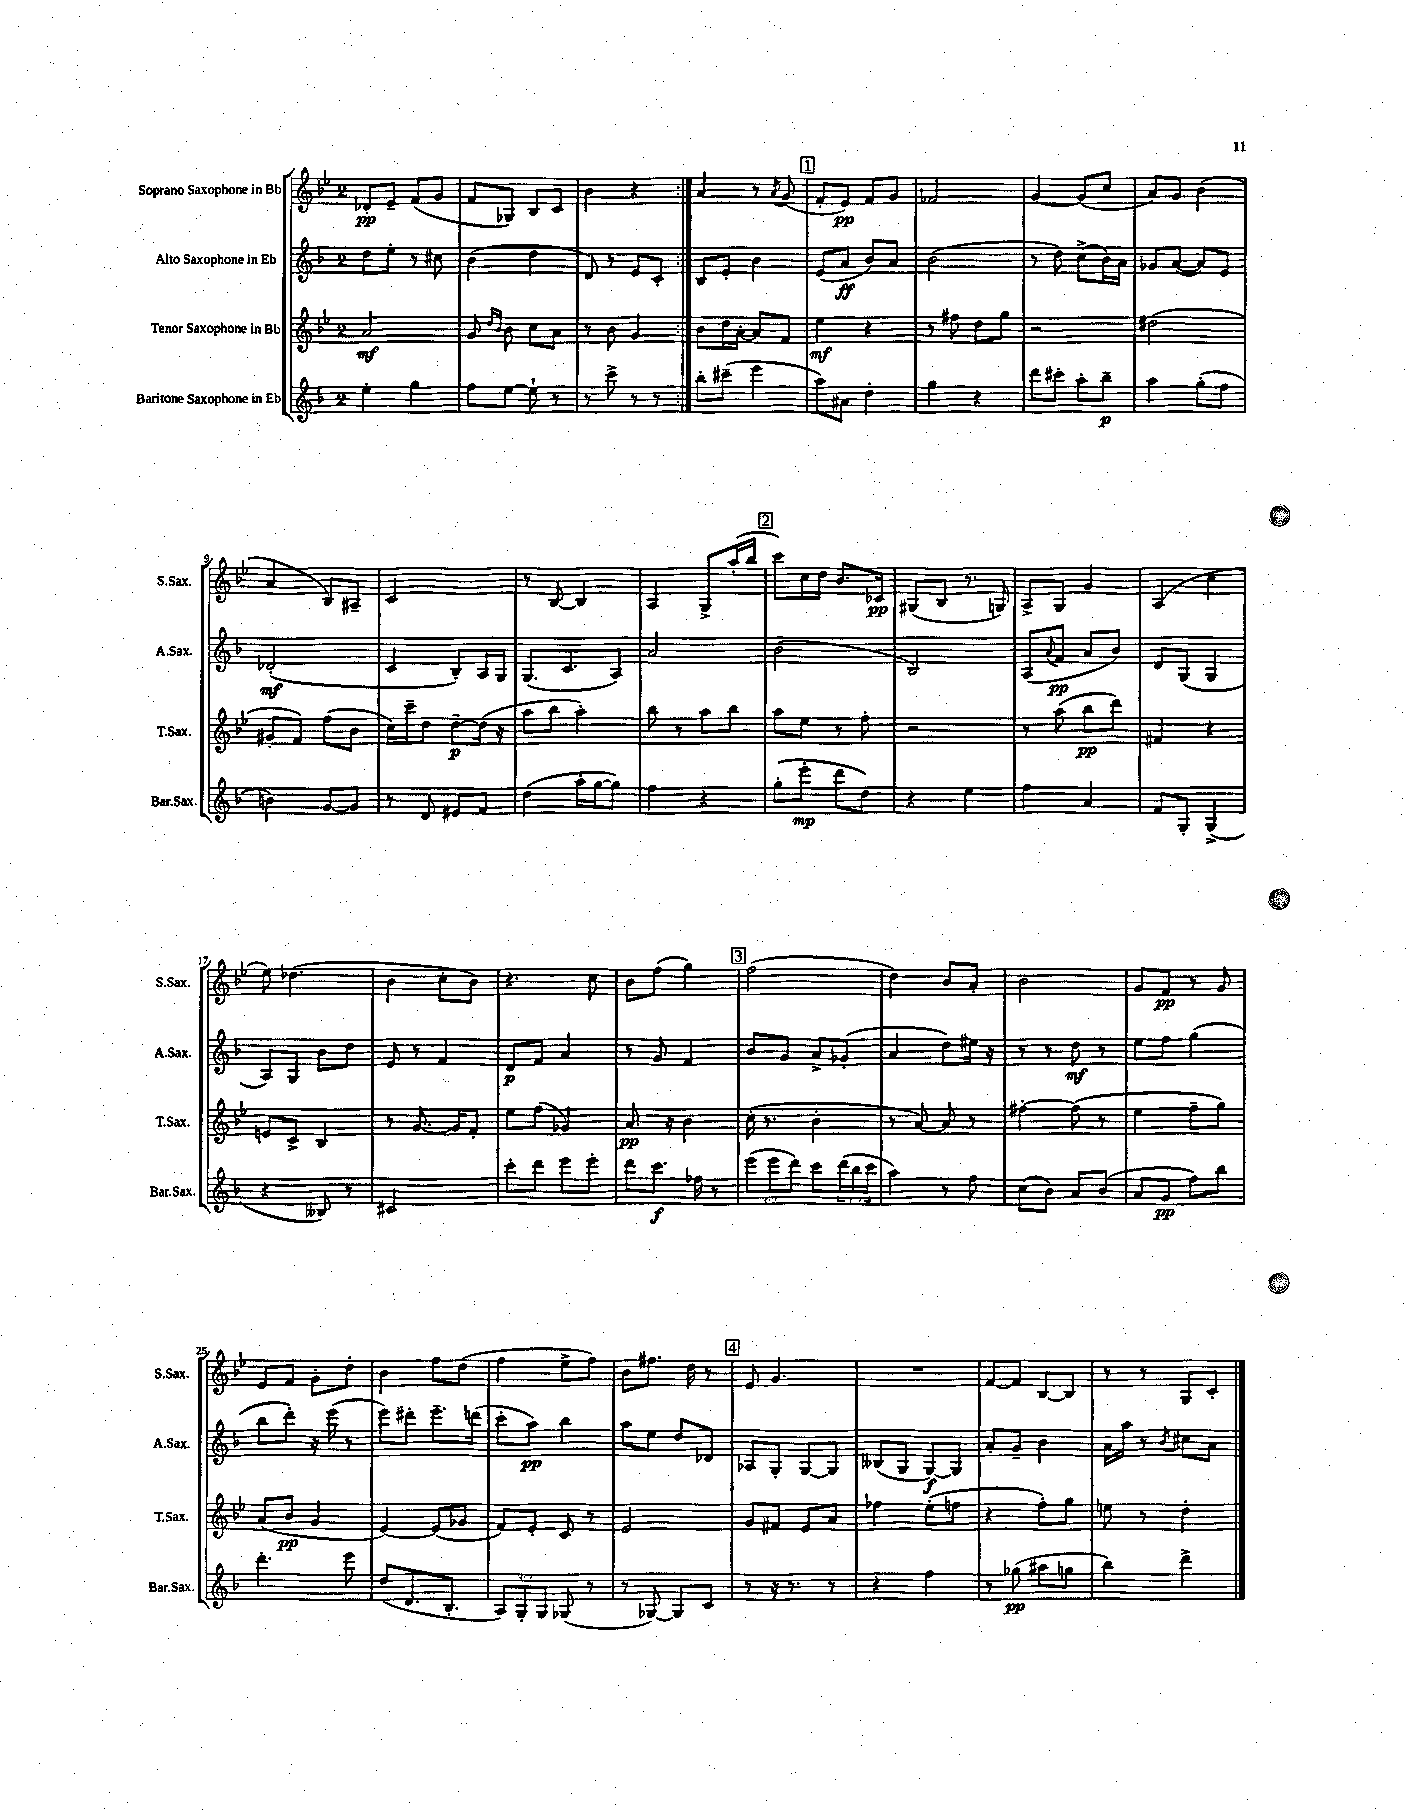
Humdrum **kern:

**kern	**dynam	**kern	**dynam	**kern	**dynam	**kern	**dynam
*part4	*part4	*part3	*part3	*part2	*part2	*part1	*part1
*staff4	*staff4	*staff3	*staff3	*staff2	*staff2	*staff1	*staff1
*I"Baritone Saxophone in Eb	*	*I"Tenor Saxophone in Bb	*	*I"Alto Saxophone in Eb	*	*I"Soprano Saxophone in Bb	*
*I'Bar.Sax.	*	*I'T.Sax.	*	*I'A.Sax.	*	*I'S.Sax.	*
*clefG2	*	*clefG2	*	*clefG2	*	*clefG2	*
*k[b-]	*	*k[b-e-]	*	*k[b-]	*	*k[b-e-]	*
*M2/4	*	*M2/4	*	*M2/4	*	*M2/4	*
=1	=1	=1	=1	=1	=1	=1	=1
4ee'\	.	2a/	mf	8dd\L	.	8d-X'/L	pp
.	.	.	.	8ee'\J	.	8e-~/J	.
4gg\	.	.	.	8r	.	(8f/L	.
.	.	.	.	8cc#X\	.	8g/J	.
=2	=2	=2	=2	=2	=2	=2	=2
8ff\L	.	8g/	.	(4b-\	.	8f/L	.
.	.	16qqdd/LL	.	.	.	.	.
.	.	16qqb-/JJ	.	.	.	.	.
[8ee\J	.	8b-\	.	.	.	8G-X/J)	.
8ee`\]	.	8cc\L	.	4dd\	.	8B-/L	.
8r	.	8a\J	.	.	.	8c/J	.
=3	=3	=3	=3	=3	=3	=3	=3
8r	.	8r	.	8d/)	.	4b-\	.
8ccc^\	.	8b-\	.	8r	.	.	.
8r	.	4g/	.	8e/L	.	4r	.
8r	.	.	.	8c'/J	.	.	.
=4:|!	=4:|!	=4:|!	=4:|!	=4:|!	=4:|!	=4:|!	=4:|!
8bb-'\L	.	8b-\L	.	8B-/L	.	4a/	.
(8ccc#X~\J	.	16dd\L	.	8e'/J	.	.	.
.	.	[16a'\JJ	.	.	.	.	.
4eee\	.	8a/L]	.	4b-\	.	8r	.
.	.	.	.	.	.	8qa/	.
.	.	8f/J	.	.	.	(8g/	.
!!LO:REH:place=s1:t=1
=5	=5	=5	=5	=5	=5	=5	=5
8aa\L)	.	4ee-\	mf	(8e/L	.	8f'/L	.
8a#X\J	.	.	.	8a/J	ff	8e-/J)	pp
4dd'\	.	4r	.	8b-/L)	.	8f/L	.
.	.	.	.	8a/J	.	8g/J	.
=6	=6	=6	=6	=6	=6	=6	=6
4gg\	.	8r	.	(2b-\	.	2f-X/	.
.	.	8ff#X\	.	.	.	.	.
4r	.	8dd\L	.	.	.	.	.
.	.	8gg\J	.	.	.	.	.
=7	=7	=7	=7	=7	=7	=7	=7
8ddd\L	.	2r	.	8r	.	[4g/	.
8ccc#X'\J	.	.	.	8dd\)	.	.	.
8aa'\L	.	.	.	(8cc^\L	.	(8g/L]	.
8bb-~\J	p	.	.	16b-\L)	.	8cc/J	.
.	.	.	.	16a\JJ	.	.	.
=8	=8	=8	=8	=8	=8	=8	=8
4aa\	.	(2dd#X\	.	8g-X/L	.	8a/L)	.
.	.	.	.	([8a/J	.	8g/J	.
(8gg'\L	.	.	.	8a/L])	.	(4b-\	.
8ff\J	.	.	.	8e/J	.	.	.
!!LO:LB:g=z
=9	=9	=9	=9	=9	=9	=9	=9
4bn\)	.	8g#X'/L	.	(2d-X'/	mf	4a/	.
.	.	8f/J)	.	.	.	.	.
[8g/L	.	(8ff\L	.	.	.	8B-/L)	.
8g/J]	.	8b-\J	.	.	.	8A#X~/J	.
=10	=10	=10	=10	=10	=10	=10	=10
8r	.	16cc\LL)	.	4c/	.	2c/	.
.	.	16ccc~\J	.	.	.	.	.
8d/	.	8dd\J	.	.	.	.	.
8e#X/L	.	[8dd~\L	p	8B-'/L)	.	.	.
8f/J	.	(16dd\Jk]	.	16A/L	.	.	.
.	.	16r	.	16G/JJ	.	.	.
=11	=11	=11	=11	=11	=11	=11	=11
(4dd\	.	8aa\L	.	(8.G/L	.	8r	.
.	.	8bb-\J	.	.	.	[8B-/	.
.	.	.	.	8.c/	.	.	.
16aa'\LL	.	4aa'\)	.	.	.	4B-/]	.
[16gg\J	.	.	.	.	.	.	.
8gg\J])	.	.	.	8A/J)	.	.	.
=12	=12	=12	=12	=12	=12	=12	=12
4ff\	.	8bb-\	.	2a/	.	4A/	.
.	.	8r	.	.	.	.	.
4r	.	8aa\L	.	.	.	8G^/L	.
.	.	8bb-\J	.	.	.	(16aa'/L	.
.	.	.	.	.	.	16bb-/JJ	.
!!LO:REH:place=s1:t=2
=13	=13	=13	=13	=13	=13	=13	=13
(8gg'\L	.	8aa\L	.	(2b-\	.	8ccc\L)	.
8eee'\J	mp	8ee-\J	.	.	.	16cc\L	.
.	.	.	.	.	.	16dd\JJ	.
8ddd\L	.	8r	.	.	.	8.b-/L	.
8dd\J)	.	8ff'\	.	.	.	.	.
.	.	.	.	.	.	16c-X/Jk	pp
=14	=14	=14	=14	=14	=14	=14	=14
4r	.	2r	.	2B-/)	.	(8G#X/L	.
.	.	.	.	.	.	8B-/J	.
4ee\	.	.	.	.	.	8.r	.
.	.	.	.	.	.	16Gn/)	.
=15	=15	=15	=15	=15	=15	=15	=15
4ff\	.	8r	.	(8A/L	.	8A^/L	.
.	.	.	.	8qqa/	.	.	.
.	.	(8aa\	.	8f/J	pp	8G/J	.
4a/	.	8bb-\L	pp	8a/L	.	4g/	.
.	.	8ddd\J)	.	8b-/J)	.	.	.
=16	=16	=16	=16	=16	=16	=16	=16
8f/L	.	4f#X/	.	8d/L	.	(4A/	.
8G'/J	.	.	.	(8G/J	.	.	.
(4G^/	.	4r	.	4G/	.	4cc\	.
!!LO:LB:g=z
=17	=17	=17	=17	=17	=17	=17	=17
4r	.	8en/L	.	8A/L)	.	8ee-\)	.
.	.	8c^/J	.	8G/J	.	(4.dd-X\	.
8B--X/)	.	4B-/	.	8b-\L	.	.	.
8r	.	.	.	8dd\J	.	.	.
=18	=18	=18	=18	=18	=18	=18	=18
2c#X/	.	8r	.	8e/	.	4b-\	.
.	.	[8.g/	.	8r	.	.	.
.	.	.	.	4f/	.	8cc'\L	.
.	.	16g/KL]	.	.	.	.	.
.	.	8f'/J	.	.	.	8b-\J)	.
=19	=19	=19	=19	=19	=19	=19	=19
8ccc'\L	.	8ee-\L	.	8d/L	p	4.r	.
8ddd\J	.	(8ff\J	.	8f/J	.	.	.
8eee\L	.	4g-X/)	.	4a/	.	.	.
8eee'\J	.	.	.	.	.	8cc\	.
=20	=20	=20	=20	=20	=20	=20	=20
8ddd\L	.	8.a/	pp	8r	.	8b-\L	.
8.ccc\J	f	.	.	8g/	.	(8ff\J	.
.	.	16r	.	.	.	.	.
.	.	4b-\	.	4f/	.	4gg\)	.
16ff-X\	.	.	.	.	.	.	.
8r	.	.	.	.	.	.	.
!!LO:REH:place=s1:t=3
=21	=21	=21	=21	=21	=21	=21	=21
(12eee\L	.	(16cc'\	.	8b-/L	.	(2ff\	.
.	.	8.r	.	.	.	.	.
12eee\	.	.	.	.	.	.	.
.	.	.	.	8g/J	.	.	.
12ddd\J)	.	.	.	.	.	.	.
8ccc\L	.	4b-'\	.	8a^/L	.	.	.
(24ddd\L	.	.	.	(8g-X'/J	.	.	.
24bb-\	.	.	.	.	.	.	.
24ccc\JJ	.	.	.	.	.	.	.
=22	=22	=22	=22	=22	=22	=22	=22
4aa\)	.	8r	.	4a/	.	4dd\)	.
.	.	[8a/)	.	.	.	.	.
8r	.	8a/]	.	8dd\L)	.	8b-/L	.
8ff\	.	8r	.	16ee#X\Jk	.	8a'/J	.
.	.	.	.	16r	.	.	.
=23	=23	=23	=23	=23	=23	=23	=23
(8cc\L	.	[4ff#X'\	.	8r	.	2b-\	.
8b-\J)	.	.	.	8r	.	.	.
8a/L	.	(8ff#\]	.	8dd\	mf	.	.
(8b-/J	.	8r	.	8r	.	.	.
=24	=24	=24	=24	=24	=24	=24	=24
8a/L	.	4ee-\	.	8ee\L	.	8g/L	.
8g/J	pp	.	.	8ff\J	.	8f/J	pp
8ff\L)	.	8ff~\L	.	(4gg\	.	8r	.
8bb-\J	.	8gg\J)	.	.	.	8g/	.
!!LO:LB:g=z
=25	=25	=25	=25	=25	=25	=25	=25
4.ddd'\	.	(8a/L	.	8bb-\L	.	8e-/L	.
.	.	8b-/J	pp	8ddd'\J)	.	8f/J	.
.	.	4g/	.	16r	.	8g'\L	.
.	.	.	.	(16eee\	.	.	.
8eee\	.	.	.	8r	.	8dd'\J	.
=26	=26	=26	=26	=26	=26	=26	=26
(8dd/L	.	[4e-/)	.	8eee\L)	.	4b-\	.
8.d/	.	.	.	8ddd#X'\J	.	.	.
.	.	(8e-/L]	.	8.eee~\L	.	8ff\L	.
8.B-'/J	.	.	.	.	.	.	.
.	.	8g-X/J	.	.	.	(8dd\J	.
.	.	.	.	(16dddn\Jk	.	.	.
=27	=27	=27	=27	=27	=27	=27	=27
12A/L)	.	8f/L)	.	8ccc'\L	.	4ff\	.
12G'/	.	.	.	.	.	.	.
.	.	8e-'/J	.	8aa\J)	pp	.	.
12G/J	.	.	.	.	.	.	.
(8G-X/	.	8c/	.	4bb-\	.	8ee-^\L	.
8r	.	8r	.	.	.	8ff\J)	.
=28	=28	=28	=28	=28	=28	=28	=28
8r	.	2e-/	.	8aa\L	.	8b-\L	.
[8G-X/)	.	.	.	8ee\J	.	8.ff#X\J	.
8G-/L]	.	.	.	8dd/L	.	.	.
.	.	.	.	.	.	16dd\	.
8c/J	.	.	.	8d-X/J	.	8r	.
!!LO:REH:place=s1:t=4
=29	=29	=29	=29	=29	=29	=29	=29
8r	.	8g/L	.	8A-X/L	.	8e-/	.
16r	.	8f#X/J	.	8G'/J	.	4.g/	.
8.r	.	.	.	.	.	.	.
.	.	8e-/L	.	[8G/L	.	.	.
8r	.	8a/J	.	8G/J]	.	.	.
=30	=30	=30	=30	=30	=30	=30	=30
4r	.	4ff-X\	.	(8B--X/L	.	2r	.
.	.	.	.	8G/J	.	.	.
4ff\	.	(8ee-'\L	.	[8G/L)	f	.	.
.	.	8ffn\J	.	8G/J]	.	.	.
=31	=31	=31	=31	=31	=31	=31	=31
8r	.	4r	.	8a'/L	.	[8f/L	.
(8gg-X\	pp	.	.	8g~/J	.	8f/J]	.
8aa#X\L	.	8ff'\L)	.	4b-\	.	[8B-/L	.
8ggn\J	.	8gg\J	.	.	.	8B-/J]	.
=32	=32	=32	=32	=32	=32	=32	=32
4bb-\)	.	8een\	.	16a\LL	.	8r	.
.	.	.	.	16aa\JJ	.	.	.
.	.	8r	.	8r	.	8r	.
.	.	.	.	8qb-/	.	.	.
4ddd^\	.	4dd'\	.	8cc#X\L	.	8G/L	.
.	.	.	.	8a\J	.	8c'/J	.
==	==	==	==	==	==	==	==
*-	*-	*-	*-	*-	*-	*-	*-
